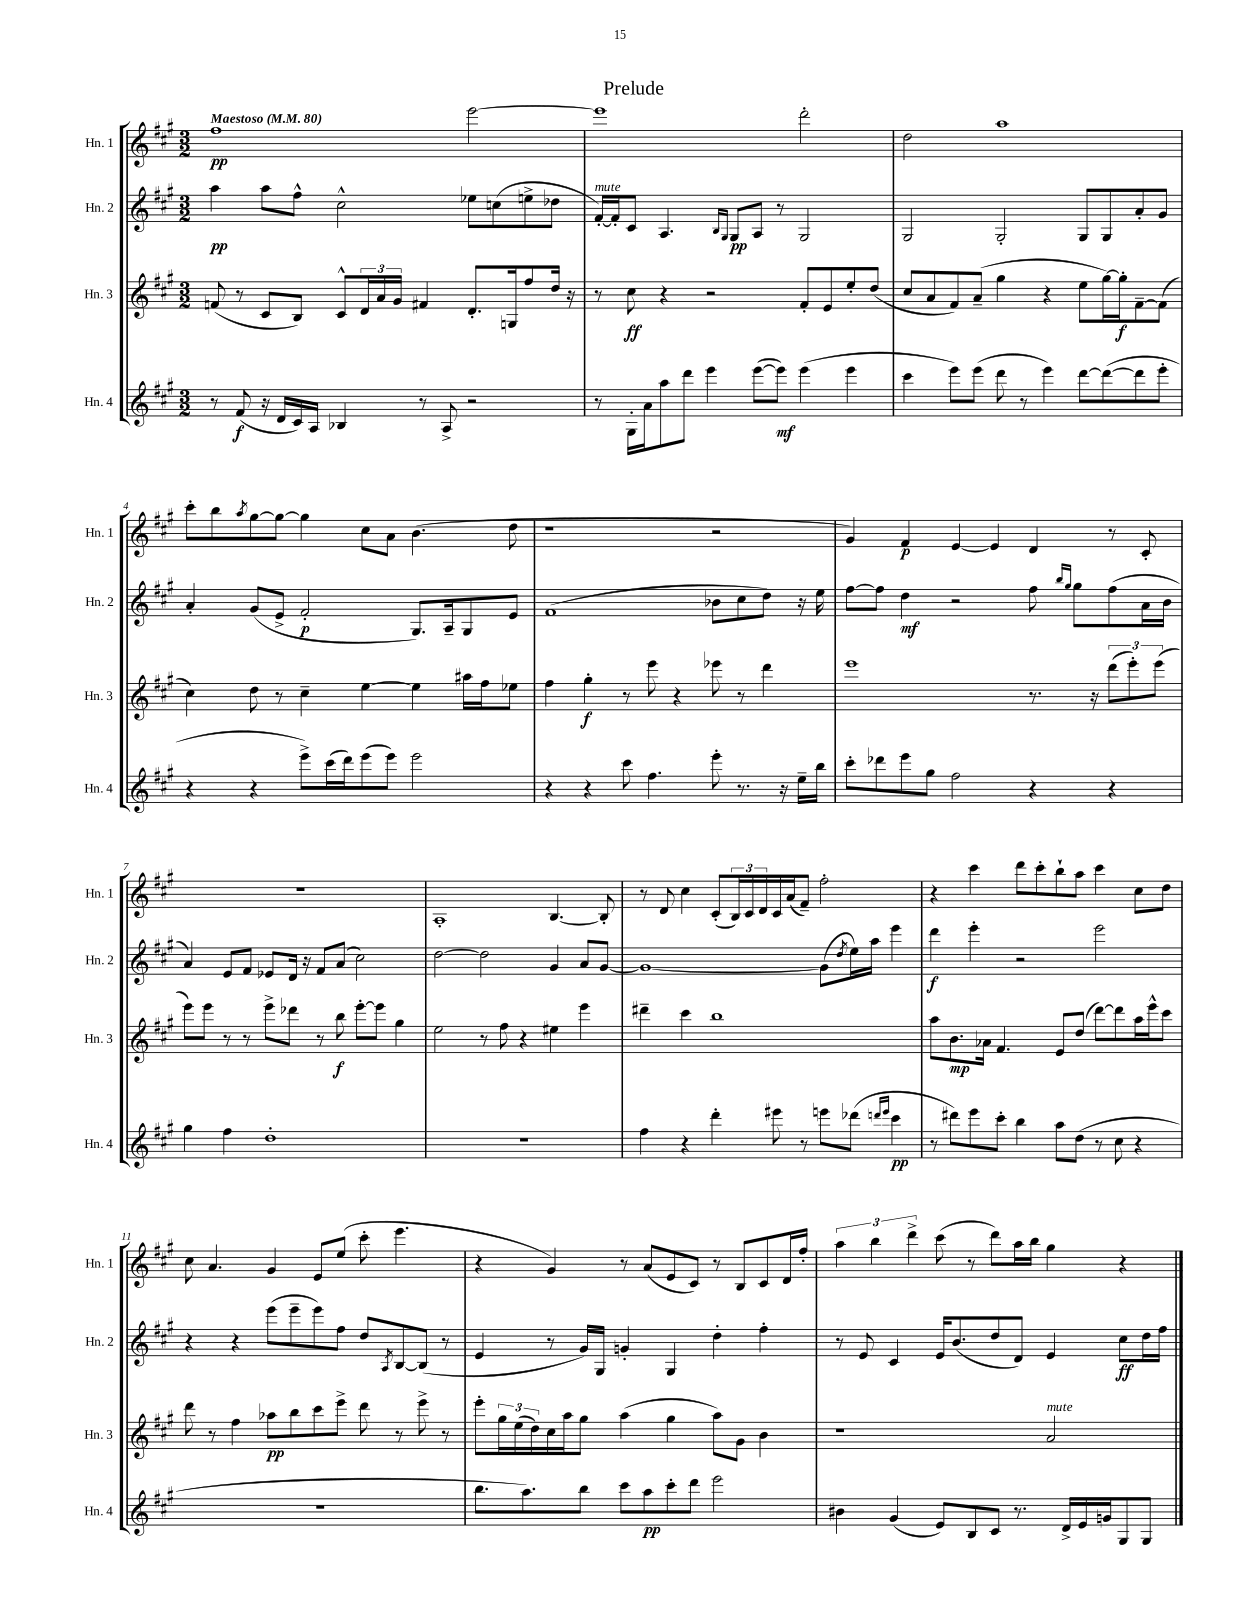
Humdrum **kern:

**kern	**kern	**kern	**kern
*staff4	*staff3	*staff2	*staff1
*clefG2	*clefG2	*clefG2	*clefG2
*k[f#c#g#]	*k[f#c#g#]	*k[f#c#g#]	*k[f#c#g#]
*M3/2	*M3/2	*M3/2	*M3/2
*MM80	*MM80	*MM80	*MM80
8r	(8f	4aa	1ff#
(8f#	8r	.	.
16r	8c#	8aa	.
16d	.	.	.
16c#)	8B)	8ff#^^	.
16A	.	.	.
4B-	8c#^^	2cc#^^	.
.	24d	.	.
.	24a	.	.
.	24g#	.	.
8r	4f#	.	.
8A^	.	.	.
2r	8.d'	8ee-	[2eee
.	.	(8cc	.
.	16G	.	.
.	8ff#	8ee^	.
.	16dd	8dd-	.
.	16r	.	.
=	=	=	=
8r	8r	[16f#')	1eee]
.	.	16f#']	.
16G#'	8cc#	8c#	.
16a	.	.	.
8aa	4r	4.A	.
8ddd	.	.	.
4eee	2r	.	.
.	.	16qqB	.
.	.	16qqG#	.
.	.	8G#	.
([8eee	.	8A	.
8eee])	.	8r	.
(4eee	8f#'	2G#	2ddd'
.	8e	.	.
4eee	8ee'	.	.
.	(8dd	.	.
=	=	=	=
4ccc#	8cc#	2G#	2dd
.	8a	.	.
8eee)	8f#)	.	.
(8eee	(8a~	.	.
8ddd	4gg#	2G#'	1aa
8r	.	.	.
4eee)	4r	.	.
[8ddd	8ee	8G#	.
(8ddd_	[16gg#)	8G#	.
.	16gg#']	.	.
8ddd]	[8f#~	8a'	.
8eee'	(8f#]	8g#	.
=	=	=	=
4r	4cc#)	4a'	8ccc#'
.	.	.	8bb
.	.	.	8qaa
4r	8dd	(8g#	[8gg#
.	8r	8e^	8gg#_
8eee^)	4cc#~	2f#'	4gg#]
(16ccc#	.	.	.
16ddd)	.	.	.
(8eee	[4ee	.	8cc#
8eee)	.	.	8a
2eee	4ee]	8.G#)	(4.b
.	.	16A~	.
.	16aa#	8G#	.
.	16ff#	.	.
.	8ee-	8e	8dd
=	=	=	=
4r	4ff#	(1f#	1r
4r	4gg#'	.	.
8ccc#	8r	.	.
4.ff#	8eee	.	.
.	4r	.	.
8eee'	8eee-	8b-	2r
8.r	8r	8cc#	.
.	4ddd	8dd)	.
16r	.	.	.
16ee~	.	16r	.
16bb	.	16ee	.
=	=	=	=
8ccc#'	1eee	[8ff#	4g#)
8ddd-	.	8ff#]	.
8eee	.	4dd	4f#
8gg#	.	.	.
2ff#	.	2r	[4e
.	.	.	4e]
4r	8.r	8ff#	4d
.	.	16qqbb	.
.	.	16qqgg#	.
.	.	8gg#	.
.	16r	.	.
4r	(12ddd	(8ff#	8r
.	12eee')	.	.
.	.	16a	8c#'
.	(12eee	.	.
.	.	16b	.
=	=	=	=
4gg#	8eee)	4a)	1.r
.	8eee	.	.
4ff#	8r	8e	.
.	8r	8f#	.
1dd'	8eee^	8e-	.
.	8ddd-	16d	.
.	.	16r	.
.	8r	8f#	.
.	8bb	(8a	.
.	[8eee'	2cc#)	.
.	8eee]	.	.
.	4gg#	.	.
=	=	=	=
1.r	2ee	[2dd	1A'
.	8r	2dd]	.
.	8ff#	.	.
.	4r	.	.
.	4ee#	4g#	[4.B
.	4eee	8a	.
.	.	[8g#	8B']
=	=	=	=
4ff#	4ddd#~	1g#_	8r
.	.	.	8d
4r	4ccc#	.	4cc#
4ddd'	1bb	.	(8c#'
.	.	.	24B)
.	.	.	24c#
.	.	.	24d
8eee#	.	.	16c#
.	.	.	(16a
8r	.	.	8f#~)
8eee	.	(8g#]	2ff#'
.	.	8qdd	.
(8ddd-	.	16ee)	.
.	.	16aa	.
16qqddd	.	.	.
16qqeee	.	.	.
4ccc#	.	4eee	.
=	=	=	=
8r	8aa	4ddd	4r
8ddd#)	8.b	.	.
8eee	.	4eee'	4ccc#
.	16a-	.	.
8ccc#'	4.f#	.	.
4bb	.	2r	8ddd
.	.	.	8ccc#'
8aa	8e	.	8bb`
(8dd	(8dd	.	8aa
8r	[8ddd)	2eee	4ccc#
8cc#	8ddd]	.	.
4r	16aa	.	8cc#
.	16eee^^	.	.
.	8ccc#	.	8dd
=	=	=	=
1.r	8ddd	4r	8cc#
.	8r	.	4.a
.	4ff#	4r	.
.	8aa-	(8eee	4g#
.	8bb	8eee~	.
.	8ccc#	8eee)	8e
.	8eee^	8ff#	(8ee
.	8ddd	8dd	8ccc#'
.	.	8qA	.
.	8r	[8B	4.eee
.	8eee^	(8B]	.
.	8r	8r	.
=	=	=	=
8.bb	8eee'	4e	4r
.	24gg#	.	.
.	(24ee	.	.
8.aa)	.	.	.
.	24dd)	.	.
.	16cc#	8r	4g#)
.	16aa	.	.
8bb	8gg#	16g#)	.
.	.	16G#	.
8ccc#	(4aa	4g'	8r
8aa	.	.	(8a
8ccc#'	4gg#	4G#	8e
8ddd	.	.	8c#)
2eee	8aa)	4dd'	8r
.	8g#	.	8B
.	4b	4ff#'	8c#
.	.	.	16d
.	.	.	16ff#'
=	=	=	=
4b#	1r	8r	6aa
.	.	8e	.
.	.	.	6bb
(4g#	.	4c#	.
.	.	.	6ddd^
8e)	.	16e	(8ccc#
.	.	(8.b	.
8B	.	.	8r
8c#	.	8dd	8ddd)
8.r	.	8d)	16aa
.	.	.	16bb
.	2a	4e	4gg#
16d^	.	.	.
16e	.	.	.
16g	.	.	.
8G#	.	8cc#	4r
8G#	.	16dd	.
.	.	16ff#	.
==	==	==	==
*-	*-	*-	*-
